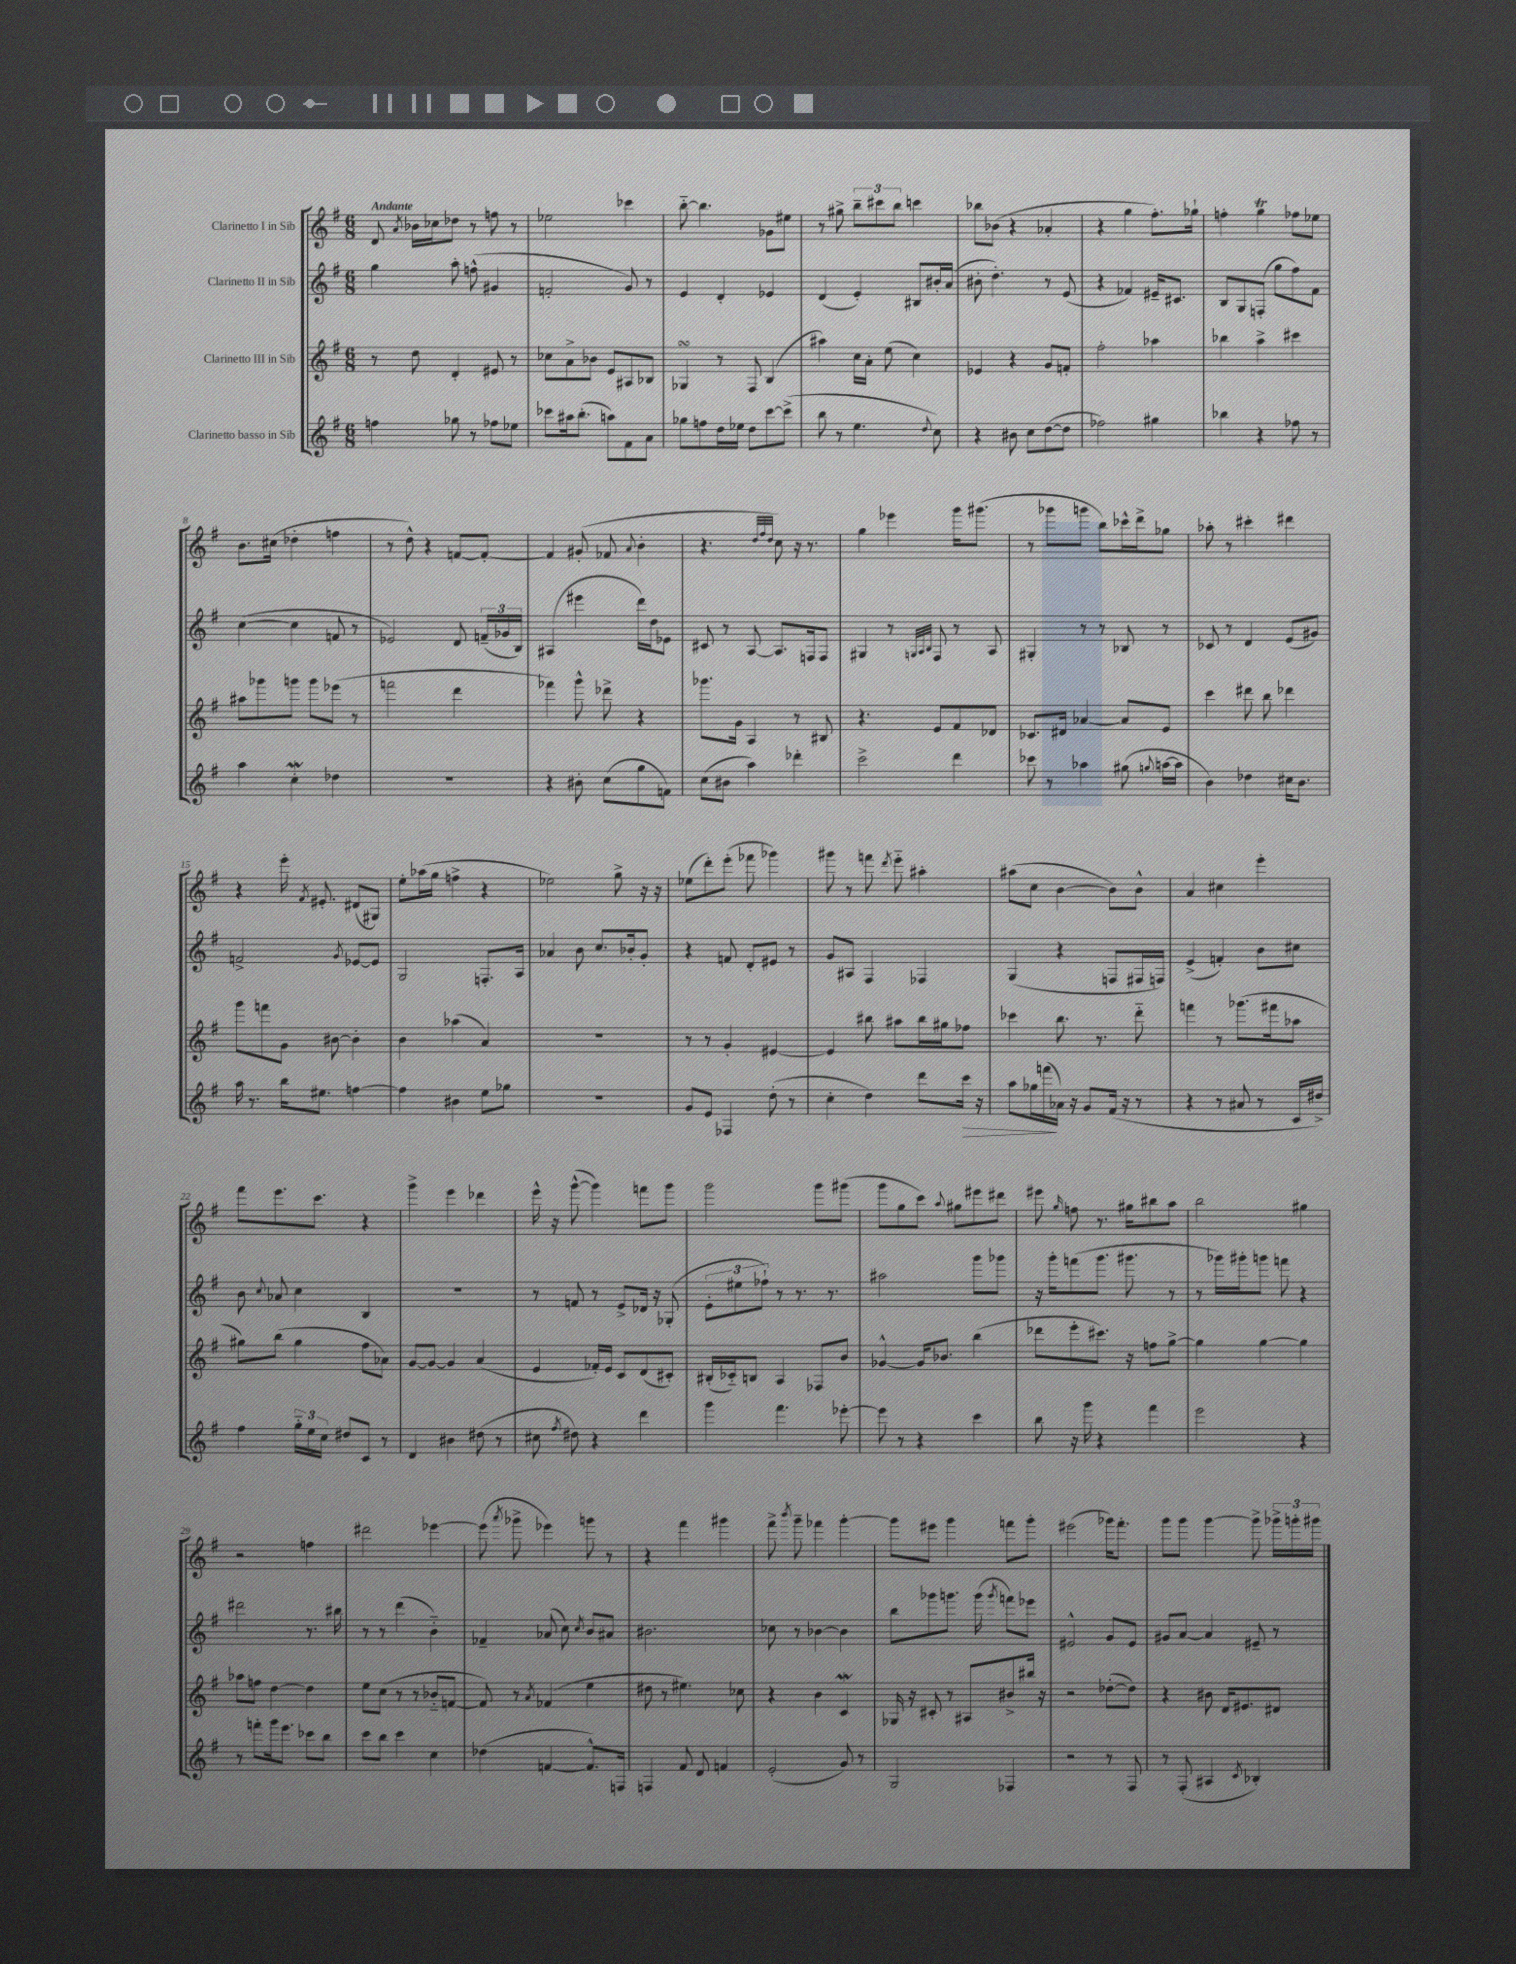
<<
\new StaffGroup <<
\new Staff = "s0" \with { instrumentName = "Clarinetto I in Sib" } {
    \clef treble \key g \major \numericTimeSignature \time 6/8 \tempo "Andante"
    \autoBeamOff d'8 \acciaccatura { a'8 } bes'16[ ces''16 des''8] r8 f''8 r8 |
    ees''2 ces'''4 |
    b''8~-_ b''4. ges'8[ eis''8] |
    r8 gis''8-> \tuplet 3/2 { b''8[-- cis'''8 b''8] } c'''4 |
    bes''8[ bes'8]( r4 aes'4-. |
    r4 g''4 fis''8.[-.) ges''16]-! |
    f''4-. g''4\trill fes''8[ ees''8] |
    b'8.[ cis''16]( des''4-. f''4 |
    r8 d''8-^) r4 f'8[~ f'8]~-. |
    f'4 gis'8-.( fes'8 \appoggiatura { a'8 } b'4-. |
    r4. \grace { d''32[ fis''32 d''32] } c''8) r16 r8. |
    g''4 ees'''4 g'''16[ gis'''8.]( |
    r8 ges'''8[ g'''8] b''8[) ces'''16-^ d'''16-> ges''8] |
    aes''8-. r8 cis'''4-. dis'''4 |
    r4 e'''16-. \acciaccatura { fis'8 } eis'8.-. dis'8[( gis8]) |
    e''8[-. aes''16( g''16] f''4-> r4 |
    ees''2) g''8-> r16 r16 |
    ees''8[( d'''8-.) e'''8]-.( fes'''8 ges'''4) |
    gis'''8 r8 f'''8 \acciaccatura { d'''8 } e'''8-_ ais''4-. |
    ais''8[( c''8] b'4~ b'8[) b'8]-^ |
    a'4 cis''4 e'''4-. |
    fis'''8[ e'''8. c'''8.] r4 |
    g'''4-> e'''4 des'''4 |
    e'''16-^ r16 g'''8~-^( g'''4) f'''8[ g'''8] |
    g'''2 g'''8[ gis'''8]( |
    g'''8[ g''8 c'''8]) \appoggiatura { a''8 } gis''8[ eis'''8 dis'''8] |
    eis'''8 \grace { g''16 } f''8 r8. gis''16[ bis''8 a''8] |
    b''2 gis''4 |
    r2 f''4 |
    dis'''2 ees'''4~ |
    ees'''8( \acciaccatura { a'''8 } ges'''8-> ees'''4) g'''8 r8 |
    r4 fis'''4 gis'''4 |
    fis'''8-> \acciaccatura { b'''8 } g'''8-- fes'''4 g'''4~-. |
    g'''8[ eis'''8] g'''4 f'''8[ g'''8]-. |
    eis'''2( ges'''16[) fis'''8.]-. |
    g'''8[ g'''8] g'''4~ g'''8-> \tuplet 3/2 { ges'''16[-> g'''16-. gis'''16] } \bar "|." |
}
\new Staff = "s1" \with { instrumentName = "Clarinetto II in Sib" } {
    \clef treble \key g \major \numericTimeSignature \time 6/8
    \autoBeamOff g''4 a''8-. f''8-^( gis'4 |
    f'2-. g'8) r8 |
    e'4 d'4-. ees'4 |
    d'4( e'4-.) bis8[ bis'16-. a'16]( |
    bis'8-. d''4.-.) r8 e'8( |
    r4 fes'4) eis'16[-- cis'8.] |
    b8[ g8 f8]-.( g''8[ fis''8) fis'8] |
    c''4~( c''4 f'8 r8 |
    ees'2) d'8 \tuplet 3/2 { f'16[--( ges'16 b16]) } |
    ais4( eis'''4 d'''16[) d''16 ees'8] |
    cis'8 r8 a8~ a8.[ f16 f8] |
    gis4 r8 \grace { g32[ a32 b32] } fis8 r8 a8 |
    gis4-. r8 r8 bes8 r8 |
    ces'8 r8 d'4 e'8[( gis'8]) |
    f'2-> \acciaccatura { g'8 } ees'8[~ ees'8] |
    g2 f8.[-. a16] |
    aes'4 b'8 c''8.[ bes'16-. g'8]-. |
    r4 f'8 d'8[-. eis'8] r8 |
    g'8[ ais8] fis4 fes4 |
    g4( r4 f8[ fis16 f16]) |
    e'4->( f'4-.) b'8[ cis''8] |
    b'8 \appoggiatura { c''8 } aes'8 c''4 b4 |
    R2. |
    r8 f'8 r8 e'8[-> des'16] r16 ges8-.( |
    \tuplet 3/2 { e'8[-. eis''8 fes''8]-!) } r8 r8. r8. |
    ais''2 g'''8[ ges'''8] |
    r16 g'''16[-. f'''8( g'''8.] gis'''8. r8 |
    r8 ges'''16[) gis'''16-. g'''8] f'''8 r4 |
    dis'''2 r8. bis''16 |
    r8 r8 d'''4( b'4-_) |
    fes'4-- aes'8( c''8) \acciaccatura { c''8 } b'8[ ais'8] |
    bis'2. |
    ces''8 r8 bes'4~ bes'4 |
    b''8[ ges'''8 g'''8.] g'''16( \acciaccatura { g'''8 } f'''8[) ees'''8] |
    eis'2-^ g'8[ eis'8] |
    gis'8[ a'8]~ a'4 eis'8-- r8 \bar "|." |
}
\new Staff = "s2" \with { instrumentName = "Clarinetto III in Sib" } {
    \clef treble \key g \major \numericTimeSignature \time 6/8
    \autoBeamOff r8 d''8 d'4-. eis'8 r8 |
    ces''8[ a'8-> bes'8] e'8[ ais8 bes8] |
    ges4\turn r8 fis8 b4( |
    ais''4) c''16[ a'16]-. e''8( c''4) |
    ees'4 r4 g'8[ f'8]-. |
    fis''2-. aes''4 |
    bes''4 a''4-> cis'''4 |
    ais''8[ ges'''8 g'''8] g'''8[ ees'''8]( r8 |
    f'''2 d'''4 |
    fes'''4) g'''8-^ des'''8-> r4 |
    ges'''8.[ g'16] a4 r8 bis8 |
    r4. e'8[ fis'8 des'8] |
    ces'8.[ dis'16] aes'4~ aes'8[ e'8] |
    c'''4 dis'''8 b''8 des'''4 |
    g'''8[ f'''8 g'8] bis'8~ bis'4-. |
    b'4 aes''4( a'4) |
    R2. |
    r8 r8 g'4-. eis'4~ |
    eis'4 bis''8 ais''8[ bis''16 gis''16 fes''8] |
    ces'''4 b''8. r8. d'''8-_ |
    f'''4 r8 ges'''8.[( fis'''16 aes''8] |
    gis''8[) b''8]( gis''4 fis''8[ aes'8]) |
    g'8[~ g'8]~ g'4 a'4( |
    e'4 fes'16[-.) e'16] c'8[ d'8( cis'8]-.) |
    bis16[-.( ces'16-_) b8] a4 fes8[ b'8] |
    ges'4~-^ ges'16[ bes'8.] b''4( |
    des'''8[ e'''8-. cis'''8.]) r16 f''8[ g''8]~-> |
    g''4 g''4~ g''4 |
    aes''8[ f''8] d''4~ d''4 |
    e''8[ c''8]( r8 r8 bes'8[-_ f'8]~ |
    f'8) r8 \acciaccatura { a'8 } fes'4( e''4 |
    dis''8 r8 eis''4.) ces''8 |
    r4 b'4 c'4\mordent |
    ges16 r16 cis'8-. r8 ais8[ bis'8-> bis''16] r16 |
    r2 des''8[~-.( des''8]) |
    r4 bis'8 d'16[ eis'8. dis'8] \bar "|." |
}
\new Staff = "s3" \with { instrumentName = "Clarinetto basso in Sib" } {
    \clef treble \key g \major \numericTimeSignature \time 6/8
    \autoBeamOff f''4 ges''8 r8 fes''8[ ees''8] |
    ces'''8[ ais''16 b''8.]-.( a''8[) fis'8 a'8] |
    ges''8[ f''8 d''16 ees''16] d''8[ c'''8~ c'''8]->( |
    b''8 r8 e''4. \appoggiatura { d''8 } c''8) |
    r4 bis'8 c''8[ d''8~( d''8] |
    fes''2) gis''4 |
    bes''4 r4 fes''8 r8 |
    a''4 c''4-.\mordent des''4 |
    R2. |
    r4 bis'8-. c''8[( g''8 f'8]) |
    c''8[( bis'8] a''4) des'''4-. |
    c'''2-> d'''4 |
    ces'''8 r8 aes''4 gis''8( \appoggiatura { g''8 } a''16[~ a''16] |
    b'4) des''4 cis''16[ b'8.] |
    a''16 r8. b''16[ eis''8.] f''4~ |
    f''4 bis'4 e''8[ ges''8] |
    R2. |
    g'8[ e'8] fes4 d''8-.( r8 |
    c''4-. d''4) d'''8[ c'''16]\> r16 |
    a''8[ ges''16 f'''16\!( aes'16]) r16 g'8[ fis'16]( r16 r8 |
    r4 r8 ais'8 r8 c'16[ dis''16]->) |
    fis''4 \tuplet 3/2 { g''16[-_ e''16 c''16] } dis''8[ c'8] r8 |
    d'4 bis'4 dis''8( r8 |
    cis''8 \acciaccatura { fis''8 } dis''8) r4 d'''4 |
    g'''4 fis'''4. ees'''8~-. |
    ees'''8 r8 r4 c'''4 |
    b''8 r16 g'''16 r4 fis'''4 |
    e'''2 r4 |
    r8 f'''8[-. g'''16 e'''8.] ces'''8[ b''8] |
    c'''8[ b''8] c'''4 c''4 |
    des''4( f'4~ f'8.[-^) f16] |
    f4 fis'8 d'8 f'4 |
    e'2-.( g'8) r8 |
    g2 fes4 |
    r2 r8 fis8 |
    r8 fis8-.( ais4 \acciaccatura { c'8 } bes4-.) \bar "|." |
}
>>
>>
